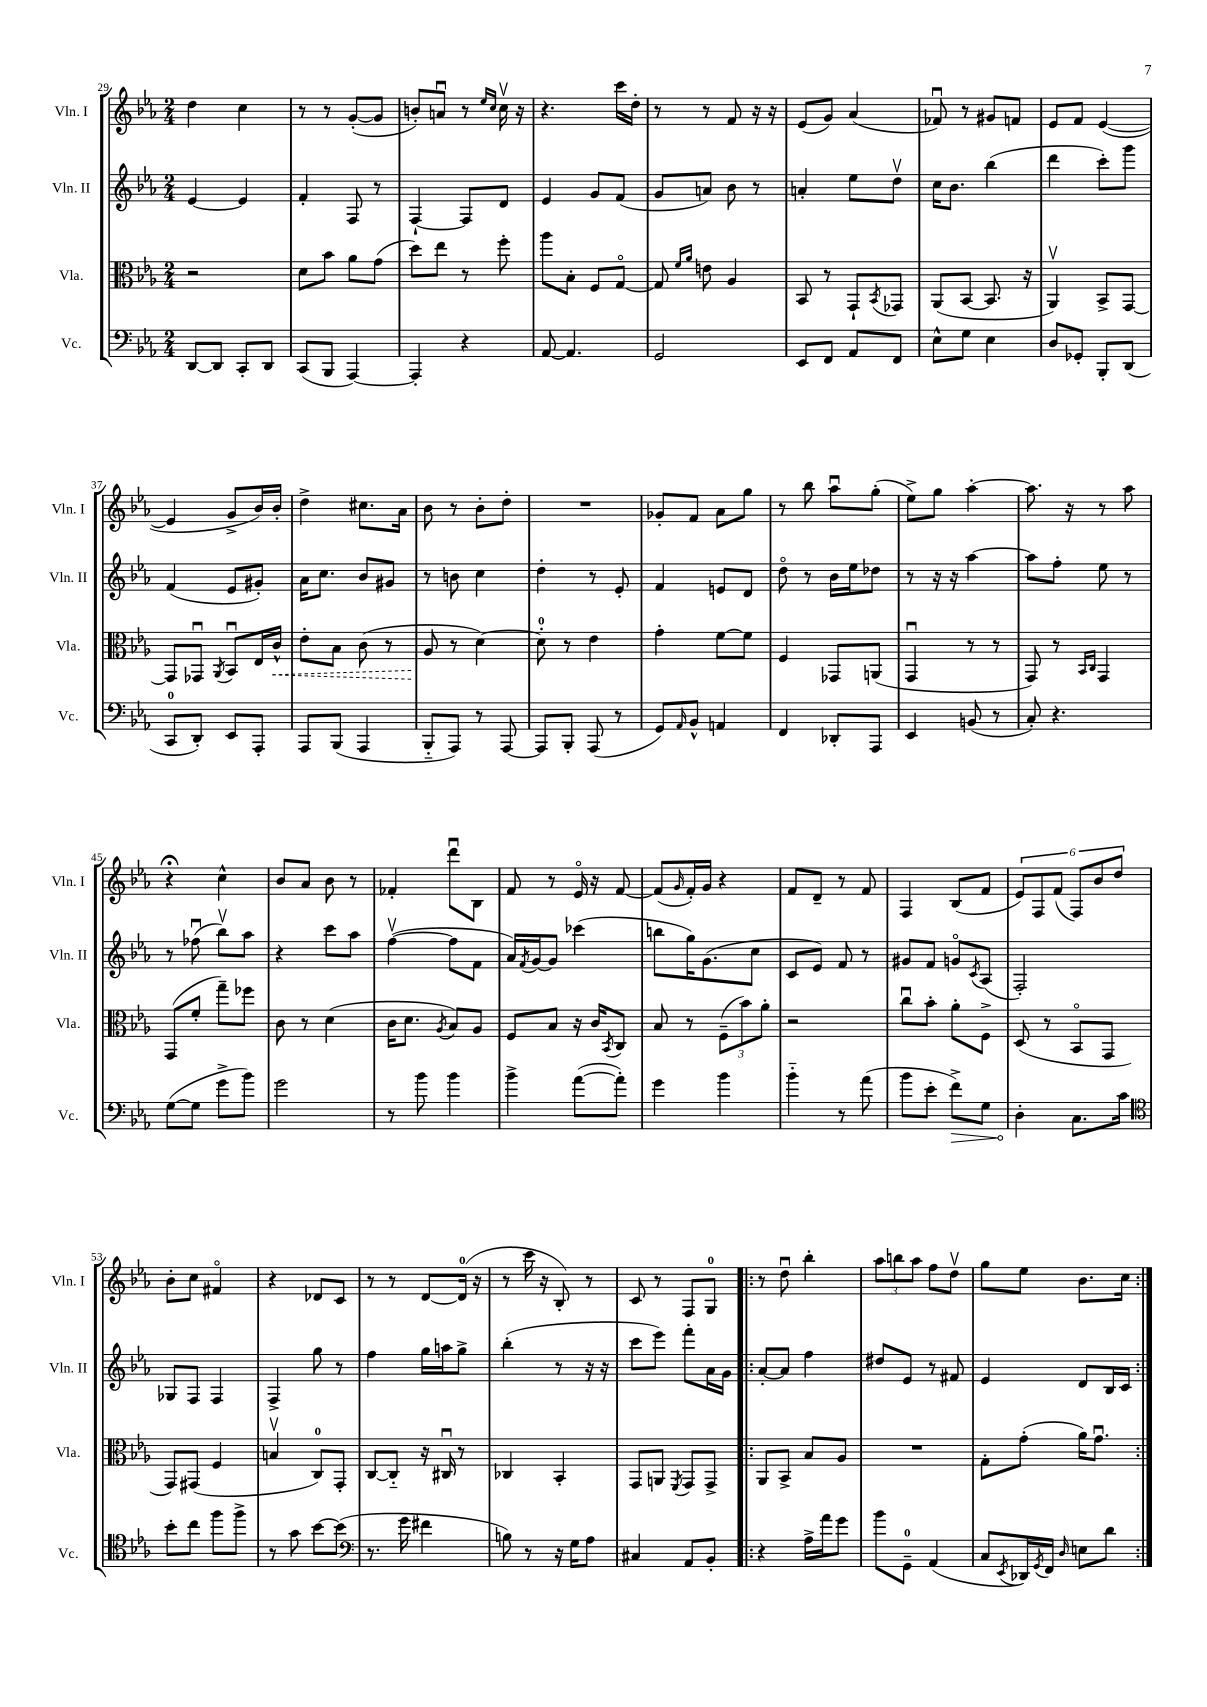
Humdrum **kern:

**kern	**kern	**kern	**kern
*staff4	*staff3	*staff2	*staff1
*clefF4	*clefC3	*clefG2	*clefG2
*k[b-e-a-]	*k[b-e-a-]	*k[b-e-a-]	*k[b-e-a-]
*M2/4	*M2/4	*M2/4	*M2/4
[8DD	2r	[4e-	4dd
8DD]	.	.	.
8CC'	.	4e-]	4cc
8DD	.	.	.
=	=	=	=
(8CC	8d	4f'	8r
8BBB-	8b-	.	8r
[4AAA-)	8a-	8F	([8g'
.	(8g	8r	8g]
=	=	=	=
4AAA-']	8dd)	[4F`	8b')
.	8ee-	.	8au
4r	8r	8F]	8r
.	.	.	16qqee-
.	.	.	16qqcc
.	8ff'	8d	16ccv
.	.	.	16r
=	=	=	=
[8AA-	8aa-	4e-	4.r
4.AA-]	8B-'	.	.
.	8F	8g	.
.	[8Go	(8f	16ccc
.	.	.	16dd'
=	=	=	=
2GG	8G]	8g	8r
.	16qqf	.	.
.	16qqa-	.	.
.	8e	8a)	8r
.	4A-	8b-	8f
.	.	8r	16r
.	.	.	16r
=	=	=	=
8EE-	8BB-	4a'	(8e-
8FF	8r	.	8g)
8AA-	8GG`	8ee-	(4a-
.	8qBB-	.	.
8FF	8GG-	8ddv	.
=	=	=	=
8E-^^	(8AA-	16cc	8f-u)
.	.	8.b-	.
8G	[8BB-	.	8r
4E-	8.BB-]	(4bb-	8g#
.	.	.	8f
.	16r	.	.
=	=	=	=
8D	4AA-v)	4ddd	8e-
8GG-'	.	.	8f
8BBB-'	8BB-^	8ccc')	([4e-
(8DD	[8GG	8ggg	.
=	=	=	=
8CC	8GG]	(4f	4e-]
8DD')	8GG-u	.	.
.	8qAA-	.	.
8EE-	8BB-u	8e-	8g^
8AAA-'	16E-	8g#')	16b-)
.	16c^^	.	16b-'
=	=	=	=
8AAA-	8e-'	16a-	4dd^
.	.	8.cc	.
(8BBB-	8B-	.	.
4AAA-	(8c	8b-	8.cc#
.	8r	8g#	.
.	.	.	16a-
=	=	=	=
8BBB-'~	8A-	8r	8b-
8AAA-)	8r	8b	8r
8r	[4d)	4cc	8b-'
[8AAA-	.	.	8dd'
=	=	=	=
8AAA-]	8d']	4dd'	2r
8BBB-'	8r	.	.
(8AAA-	4e-	8r	.
8r	.	8e-'	.
=	=	=	=
8GG)	4g'	4f	8g-'
16qqAA-	.	.	.
8BB-^^	.	.	8f
4AA	[8f	8e	8a-
.	8f]	8d	8gg
=	=	=	=
4FF	4F	8ddo	8r
.	.	8r	8bb-
8DD-'	8GG-	16b-	8aa-u
.	.	16ee-	.
8AAA-	(8AA	8dd-	(8gg'
=	=	=	=
4EE-	4GGu	8r	8ee-^)
.	.	16r	8gg
.	.	16r	.
(8BB	8r	[4aa-	[4aa-'
8r	8r	.	.
=	=	=	=
8C')	8GG)	8aa-]	8.aa-]
4.r	8r	8ff'	.
.	.	.	16r
.	16qqBB-	.	.
.	16qqC	.	.
.	4GG	8ee-	8r
.	.	8r	8aa-
=	=	=	=
([8G	(8GG	8r	4r;
8G]	8f'	(8ff-u	.
8g^	8gg~)	8bb-v)	4cc^^
8b-)	8ff-	8aa-	.
=	=	=	=
2g	8c	4r	8b-
.	8r	.	8a-
.	(4d	8ccc	8b-
.	.	8aa-	8r
=	=	=	=
8r	16c	([4ffv	4f-'
.	8.d	.	.
8b-	.	.	.
.	8qA-	.	.
4b-	8B-)	8ff]	8dddu
.	8A-	8f	8B-
=	=	=	=
4b-^	8F	16a-)	8f
.	.	8qf	.
.	.	[16g	.
.	8B-	8g]	8r
([8a-	16r	(4ccc-	16e-o
.	16c	.	16r
.	8qBB-	.	.
8a-'])	8C	.	[8f
=	=	=	=
4g	8B-	8bb	(8f]
.	.	.	16qqg
.	8r	16gg)	16f')
.	.	(8.g	16g
4b-	(12F~	.	4r
.	12b-)	.	.
.	.	8cc	.
.	12a-'	.	.
=	=	=	=
4b-'~	2r	8c	8f
.	.	8e-)	8d~
8r	.	8f	8r
(8a-	.	8r	8f
=	=	=	=
8b-	8ccu	8g#	4F
8e-'	8b-'	8f	.
8f^)	8a-'	8go	(8B-
.	.	8qc	.
8G	8F^	(8A-	8f
=	=	=	=
4D'	(8D	2F')	12e-)
.	.	.	12F
.	8r	.	.
.	.	.	(12f
8.C	8BB-o	.	12F)
.	.	.	12b-
.	8GG	.	.
.	.	.	12dd
16c	.	.	.
=	=	=	=
*clefC4	*	*	*
8b-'	8GG)	8G-	8b-'
8cc	(8GG#	8F	8cc
8ff	4F	4F	4f#o
8ff^	.	.	.
=	=	=	=
8r	4Bv	4F^	4r
8g	.	.	.
[8b-	8C)	8gg	8d-
(8b-]	8GG'	8r	8c
=	=	=	=
*clefF4	*	*	*
8.r	[8C	4ff	8r
.	8C'~]	.	8r
16g	.	.	.
4f#	16r	16gg	[8d
.	16C#u	16aa	.
.	8r	8gg^	(16d]
.	.	.	16r
=	=	=	=
8B)	4C-	(4bb-'	8r
8r	.	.	16ccc
.	.	.	16r
16r	4BB-'	8r	8B-')
16G	.	.	.
8A-	.	16r	8r
.	.	16r	.
=	=	=	=
4C#	8GG	8ccc	8c
.	8AA	8eee-)	8r
.	8qFF	.	.
8AA-	8GG	8fff'	8F
8BB-'	8GG^	16a-	8G
.	.	16g	.
=!|:	=!|:	=!|:	=!|:
4r	8AA-	[8a-'	8r
.	8BB-^	8a-]	8ddu
16A-^	8B-	4ff	4bb-'
16a-	.	.	.
8g	8A-	.	.
=	=	=	=
8b-	2r	8dd#	12aa-
.	.	.	12bb
8GG~	.	8e-	.
.	.	.	12aa-
(4AA-	.	8r	8ff
.	.	8f#	8ddv
=	=	=	=
8C	8G'	4e-	8gg
8qEE-	.	.	.
16DD-)	(8g'	.	8ee-
8qGG	.	.	.
16FF	.	.	.
16qqD	.	.	.
8E	16a-)	8d	8.b-
.	8.gu	.	.
8d	.	16B-	.
.	.	16c	16cc
==:|!	==:|!	==:|!	==:|!
*-	*-	*-	*-
